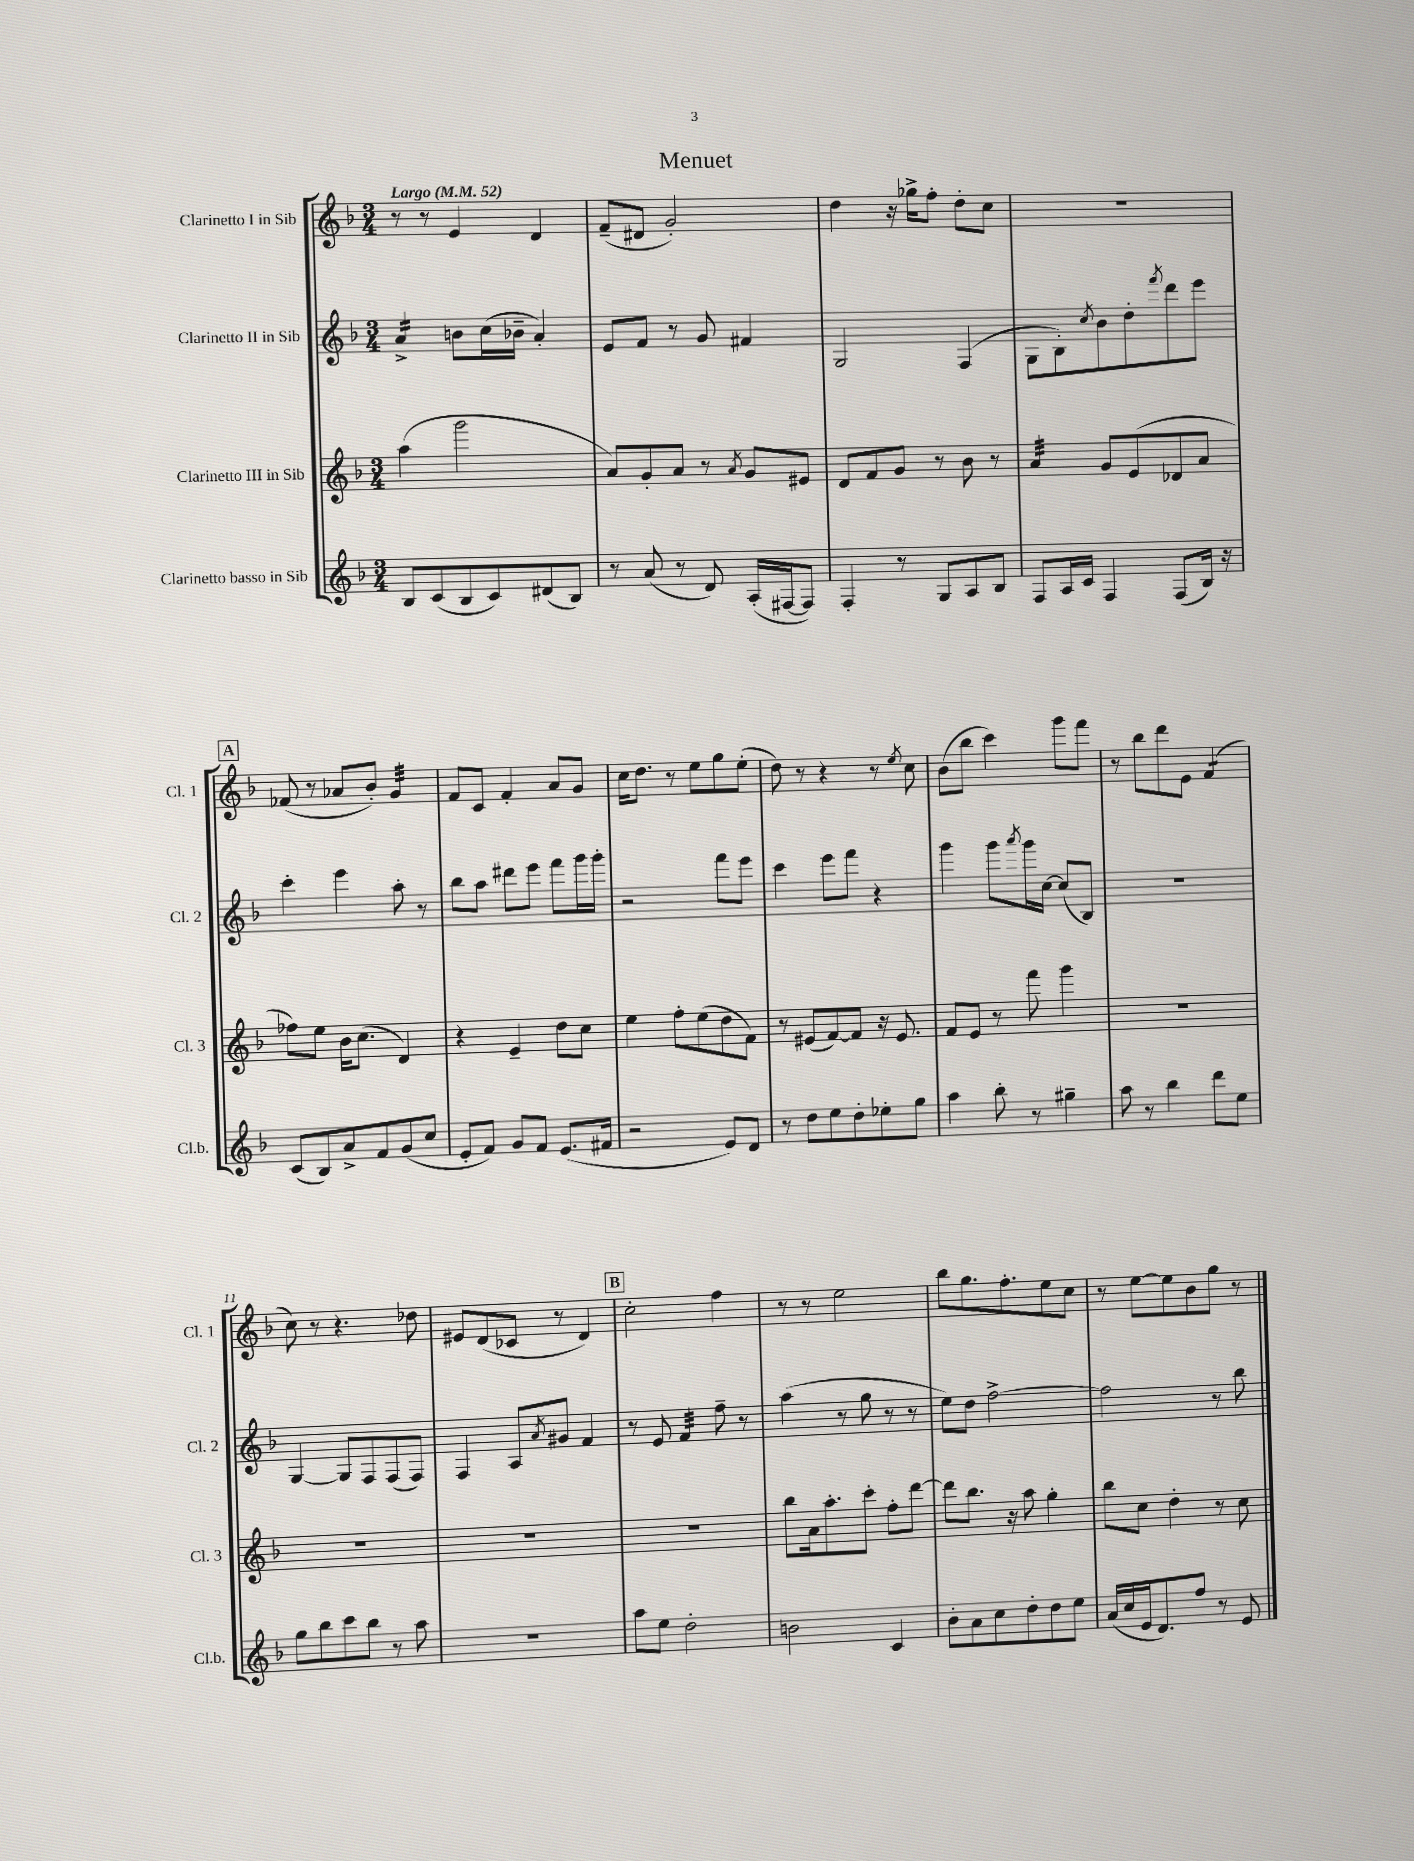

**kern	**kern	**kern	**kern
*staff4	*staff3	*staff2	*staff1
*clefG2	*clefG2	*clefG2	*clefG2
*k[b-]	*k[b-]	*k[b-]	*k[b-]
*M3/4	*M3/4	*M3/4	*M3/4
*MM52	*MM52	*MM52	*MM52
8B-/L	(4aa\	4a^/	8r
(8c/	.	.	8r
8B-/	2ggg\	8b\L	4e/
8c/)	.	(16cc\L	.
.	.	16b-~\JJ	.
(8d#/	.	4a'/)	4d/
8B-/J)	.	.	.
=	=	=	=
8r	8a/L)	8e/L	(8f~/L
(8a/	8g'/	8f/J	8d#/J
8r	8a/J	8r	2g'/)
8d/)	8r	8g/	.
.	8qa/	.	.
(16A'/LL	8g/L	4f#/	.
[16F#/J	.	.	.
8F#/]J)	8e#/J	.	.
=	=	=	=
4F'/	8d/L	2G/	4dd\
.	8f/	.	.
8r	8g/J	.	16r
.	.	.	16gg-^\LK
8G/L	8r	.	8ff'\J
8A/	8b-\	(4F/	8dd'\L
8B-/J	8r	.	8cc\J
=	=	=	=
8F/L	4a/	8G\L	2.r
16A/L	.	8B-'\)	.
16c/JJ	.	.	.
.	.	8qcc/	.
4F/	8g/L	8b-\	.
.	(8e/	8dd'\	.
.	.	8qfff/	.
(8F/L	8d-/	8ddd\	.
16B-/Jk)	8a/J	8eee\J	.
16r	.	.	.
=	=	=	=
(8c/L	8ff-\L)	4ccc'\	(8f-/
8B-/)	8ee\J	.	8r
8a^/	16b-\LK	4eee\	8a-/L
.	(8.cc\J	.	.
8f/	.	.	8b-'/J)
(8g/	4d/)	8aa'\	4g/
8cc/J	.	8r	.
=	=	=	=
8e'/L	4r	8bb-\L	8f/L
8f/J)	.	8aa\J	8c/J
8g/L	4e~/	8ddd#\L	4f'/
8f/J	.	8eee\J	.
(8.e/L	8dd\L	8fff\L	8a/L
.	8cc\J	16ggg\L	8g/J
16f#/Jk	.	16ggg'\JJ	.
=	=	=	=
2r	4ee\	2r	16cc\LK
.	.	.	8.dd\J
.	8ff'\L	.	8r
.	(8ee\	.	8ee\L
8e/L)	8dd\	8fff\L	8gg\
8d/J	8f\J)	8eee\J	(8ee'\J
=	=	=	=
8r	8r	4ccc\	8dd\)
8dd\L	(8e#/L	.	8r
8ee\	[8f/)	8eee\L	4r
8dd'\	8f/]J	8fff\J	.
8ee-'\	16r	4r	8r
.	8.e#/	.	.
.	.	.	8qee/
8gg\J	.	.	8cc\
=	=	=	=
4aa\	8f/L	4ggg\	(8b-\L
.	8e/J	.	8bb-\J
8bb-'\	8r	8ggg\L	4ccc\)
.	.	8qaaa/	.
8r	8fff\	16ggg\L	.
.	.	[16cc\JJ	.
4gg#~\	4ggg\	(8cc/]L	8ggg\L
.	.	8B-/J)	8fff\J
=	=	=	=
8aa\	2.r	2.r	8r
8r	.	.	8bb-\L
4bb-\	.	.	8ddd\
.	.	.	8e\J
8ddd\L	.	.	(4f/
8ee\J	.	.	.
=	=	=	=
8gg\L	2.r	[4G/	8cc\)
8bb-\	.	.	8r
8ccc\	.	8G/]L	4.r
8bb-\J	.	8F/	.
8r	.	(8F/	.
8aa\	.	8F/J)	8dd-\
=	=	=	=
2.r	2.r	4F/	8e#/L
.	.	.	(8d/
.	.	8A/L	8c-/J
.	.	8qa/	.
.	.	8g#/J	8r
.	.	4f/	4d/)
=	=	=	=
8aa\L	2.r	8r	2cc'\
8ee\J	.	8e/	.
2dd'\	.	4f/	.
.	.	8ff~\	4ff\
.	.	8r	.
=	=	=	=
2b\	8bb-\L	(4aa\	8r
.	16a\k	.	8r
.	8.aa'\	.	.
.	.	8r	2ee\
.	8ccc'\J	8gg\	.
4c/	8ff'\L	8r	.
.	[8ddd\J	8r	.
=	=	=	=
8b-'\L	8ddd\]L	8ee\L)	8bb-\L
8a\	8.bb-\J	8dd\J	8.gg\
8cc\	.	[2ff^\	.
.	16r	.	8.ff'\
8dd'\	8aa\	.	.
8dd\	4gg'\	.	8ee\
8ee\J	.	.	8cc\J
=	=	=	=
(16a/LL	8bb-\L	2ff\]	8r
16cc/	.	.	.
16e/J	8cc\J	.	[8ee\L
8.d/)	.	.	.
.	4dd'\	.	8ee\]
8ff/J	.	.	8b-\
8r	8r	8r	8gg\J
8e/	8cc\	8bb-\	8r
==	==	==	==
*-	*-	*-	*-
